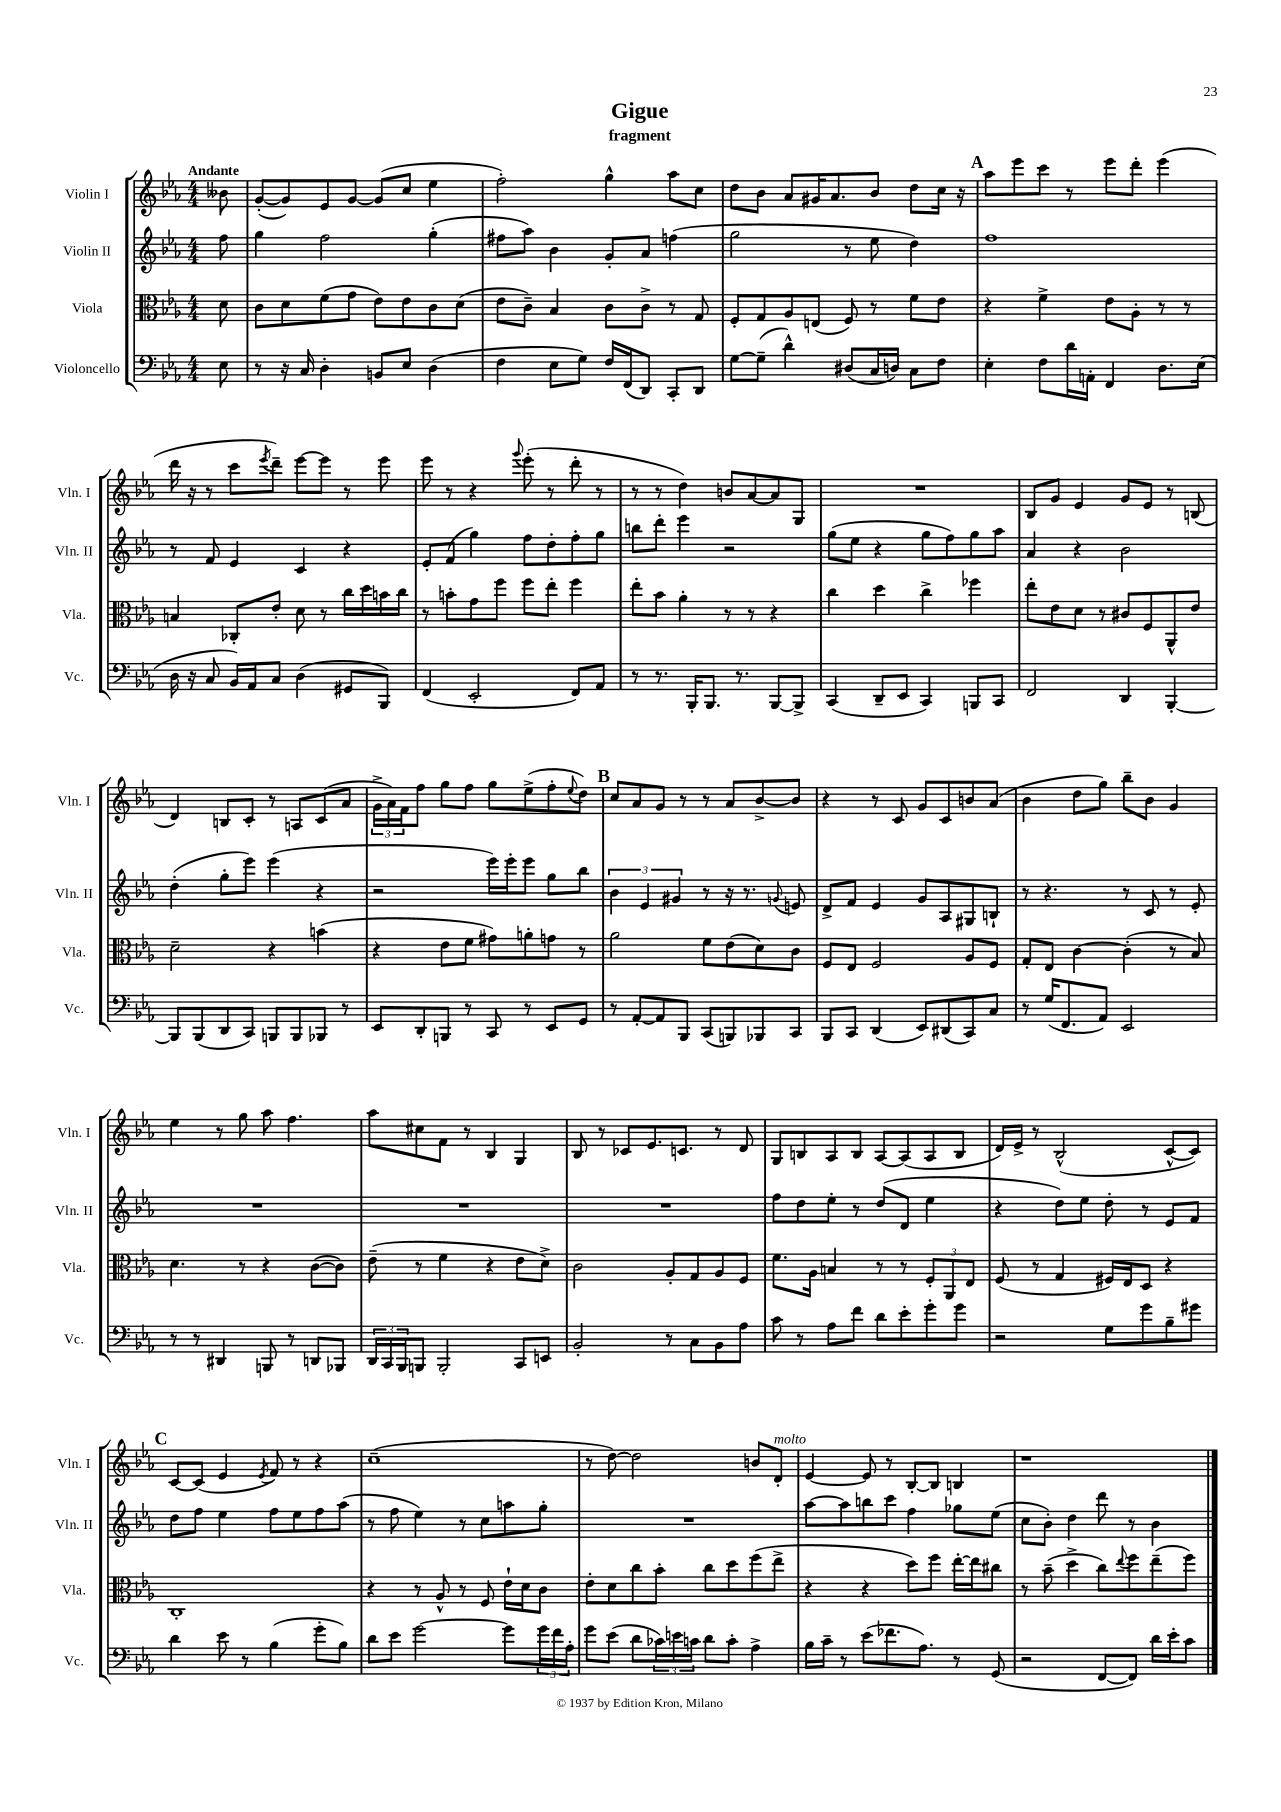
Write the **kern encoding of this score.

**kern	**kern	**kern	**kern
*part4	*part3	*part2	*part1
*staff4	*staff3	*staff2	*staff1
*I"Violoncello	*I"Viola	*I"Violin II	*I"Violin I
*I'Vc.	*I'Vla.	*I'Vln. II	*I'Vln. I
*clefF4	*clefC3	*clefG2	*clefG2
*k[b-e-a-]	*k[b-e-a-]	*k[b-e-a-]	*k[b-e-a-]
*M4/4	*M4/4	*M4/4	*M4/4
=	=	=	=
!	!	!	!LO:TX:a:B:t=Andante
8E-\	8d\	8ff\	8b--X\
=1	=1	=1	=1
8r	8c\L	4gg\	([8g'/L
16r	8d\	.	8g/])
16C/	.	.	.
4D'\	(8f\	2ff\	8e-/
.	8g\J	.	[8g/J
8BBn/L	8e-\L)	.	(8g/L]
8E-/J	8e-\	.	8cc/J
(4D\	8c\	(4gg'\	4ee-\
.	(8d\J	.	.
=2	=2	=2	=2
4F\	8e-\L	8ff#X\L	2ff'\)
.	8c~\J)	8aa-\J)	.
8E-\L	4B-/	4b-\	.
8G\J)	.	.	.
16F/LL	8c\L	8g'/L	4gg^^\
(16FF/J	.	.	.
8DD/J)	8c^\J	8a-/J	.
8CC'/L	8r	(4ffn\	8aa-\L
8DD/J	8G/	.	8cc\J
=3	=3	=3	=3
[8G\L	8F'/L	2gg\	8dd\L
(8G~\J]	8G/	.	8b-\J
4d^^\)	8A-/	.	8a-/L
.	(8En/J	.	16g#X/K
.	.	.	8.a-/
(8D#X/L	8F/)	8r	.
16C/L	8r	8ee-\	8b-/J
16Dn/JJ)	.	.	.
8C\L	8f\L	4dd\)	8dd\L
8F\J	8e-\J	.	16cc\Jk
.	.	.	16r
!!LO:REH:place=s1:t=A
=4	=4	=4	=4
4E-'\	4r	1ff	8aa-\L
.	.	.	8eee-\
8F\L	4f^\	.	8ccc\J
16d\L	.	.	8r
16AAn'\JJ	.	.	.
4FF/	8e-\L	.	8eee-\L
.	8A-'\J	.	8ddd'\J
8.D\L	8r	.	(4eee-\
.	8r	.	.
(16E-\Jk	.	.	.
!!LO:LB:g=z
=5	=5	=5	=5
16D\	4Bn/	8r	16ddd\
16r	.	.	16r
8C/	.	8f/	8r
16BB-/LL)	8C-X'/L	4e-/	8ccc\L
16AA-/J	.	.	.
.	.	.	8qeee-/
8C/J	8e-'/J	.	8ddd~\J)
(4D\	8d\	4c/	[8eee-\L
.	8r	.	8eee-\J]
8GG#X/L	16cc\LL	4r	8r
.	16dd\	.	.
8BBB-/J)	16bn\	.	8eee-\
.	16cc\JJ	.	.
=6	=6	=6	=6
(4FF/	8r	8e-'/L	8eee-\
.	8bn'\L	(8f/J	8r
2EE-'/	8g\	4gg\)	4r
.	8ff\J	.	.
.	.	.	8qqggg/
.	8ff\L	8ff\L	(8eee-'\
.	8ee-'\J	8dd'\	8r
8FF/L)	4ff\	8ff'\	8ddd'\
8AA-/J	.	8gg\J	8r
=7	=7	=7	=7
8r	8ee-'\L	8bbn\L	8r
8.r	8b-\J	8ddd'\J	8r
.	4a-'\	4eee-\	4dd\)
16BBB-'/KL	.	.	.
8.BBB-/J	.	.	.
.	8r	2r	8bn/L
8.r	.	.	.
.	8r	.	[8a-/
[8BBB-/L	4r	.	8a-/]
8BBB-^/J]	.	.	8G/J
=8	=8	=8	=8
(4CC/	4cc\	(8gg\L	1r
.	.	8ee-\J	.
8DD~/L	4dd\	4r	.
8EE-/J	.	.	.
4CC/)	4cc^\	8gg\L	.
.	.	8ff\)	.
8BBBn/L	4ff-X\	8gg\	.
8CC/J	.	8aa-\J	.
=9	=9	=9	=9
2FF/	8ee-'\L	4a-/	8B-/L
.	8e-\	.	8g/J
.	8d\J	4r	4e-/
.	8r	.	.
4DD/	8c#X/L	2b-\	8g/L
.	8F/	.	8e-/J
[4BBB-'/	8AA-^^/	.	8r
.	8e-/J	.	(8Bn/
!!LO:LB:g=z
=10	=10	=10	=10
8BBB-/L]	2d~\	(4dd'\	4d/)
(8BBB-/	.	.	.
8DD/	.	8gg'\L	8Bn/L
8CC/J)	.	8eee-\J)	8c'/J
8BBBn/L	4r	(4eee-\	8r
8BBB/	.	.	8An/L
8BBB-X/J	(4bn\	4r	(8c/
8r	.	.	8a-/J
=11	=11	=11	=11
8EE-/L	4r	2r	24g^\LL
.	.	.	24a-\)
.	.	.	24f\J
8DD'/	.	.	8ff\J
8BBBn/J	8e-\L	.	8gg\L
8r	8f\J	.	8ff\J
8CC/	8g#X\L)	16eee-\LL)	8gg\L
.	.	16eee-'\J	.
8r	8an'\	8eee-\J	(8ee-^\
8EE-/L	8gn\J	8gg\L	8ff'\
.	.	.	8qqee-/
8GG/J	8r	8bb-\J	8dd\J)
!!LO:REH:place=s1:t=B
=12	=12	=12	=12
8r	2a-\	6b-\	8cc/L
[8AA-'/L	.	.	8a-/
.	.	6e-/	.
8AA-/]	.	.	8g/J
.	.	6g#X/	.
8BBB-/J	.	.	8r
(8CC/L	8f\L	8r	8r
8BBBn/)	(8e-\	16r	8a-/L
.	.	8.r	.
8BBB-X/	8d\)	.	[8b-^/
.	.	8qqgn/	.
8CC/J	8c\J	8en/	8b-/J]
=13	=13	=13	=13
8BBB-/L	8F/L	8d^/L	4r
8CC/J	8E-/J	8f/J	.
(4DD/	2F/	4e-/	8r
.	.	.	8c/
8EE-/L)	.	8g/L	8g/L
(8DD#X/	.	8A-/	8c/
8CC/)	8A-/L	8G#X/	8bn/
8C/J	8F/J	8Bn`/J	(8a-/J
=14	=14	=14	=14
8r	8G'/L	8r	4b-\
(16G/KL	8E-/J	4.r	.
8.FF/	.	.	.
.	[4c\	.	8dd\L
8AA-/J)	.	.	8gg\J)
2EE-/	(4c'\]	8r	8bb-~\L
.	.	8c/	8b-\J
.	8r	8r	4g/
.	8B-/)	8e-'/	.
!!LO:LB:g=z
=15	=15	=15	=15
8r	4.d\	1r	4ee-\
8r	.	.	.
4DD#X/	.	.	8r
.	8r	.	8gg\
8BBBn/	4r	.	8aa-\
8r	.	.	4.ff\
8DDn/L	([8c\L	.	.
8BBB-X/J	8c\J])	.	.
=16	=16	=16	=16
24DD/LL	(8e-~\	1r	8aa-\L
24CC/	.	.	.
24BBB-/J	.	.	.
8BBBn/J	8r	.	8cc#X\
2BBB'/	4f\	.	8f\J
.	.	.	8r
.	4r	.	4B-/
8CC/L	8e-\L	.	4G/
8EEn/J	8d^\J)	.	.
=17	=17	=17	=17
2BB-'/	2c\	1r	8B-/
.	.	.	8r
.	.	.	8c-X/L
.	.	.	8.e-/
8r	8A-'/L	.	.
.	.	.	8.cn/J
8C\L	8G/	.	.
8BB-\	8A-/	.	8r
8A-\J	8F/J	.	8d/
=18	=18	=18	=18
8c\	8.f\L	8ff\L	8G/L
8r	.	8dd\	8Bn/
.	16A-\Jk	.	.
8A-\L	4Bn/	8ee-'\J	8A-/
8f\J	.	8r	8B/J
8d\L	8r	(8dd/L	[8A-/L
8e-'\	8r	8d/J	(8A-/]
8g'\	12F'/L	4ee-\	8A-/
.	12AA-/	.	.
8g\J	.	.	8B/J
.	12E-/J	.	.
=19	=19	=19	=19
2r	(8F/	4r	16d/LL)
.	.	.	16e-^/JJ
.	8r	.	8r
.	4G/	8dd\L)	(2B-^^/
.	.	8ee-\J	.
8G\L	16F#X/LL)	8dd'\	.
.	16E-/J	.	.
8g\	8D/J	8r	.
8B-~\	4r	8e-/L	[8c^^/L
8g#X\J	.	8f/J	8c/J])
!!LO:LB:g=z
!!LO:REH:place=s1:t=C
=20	=20	=20	=20
4d\	1C'	8dd\L	[8c/L
.	.	8ff\J	(8c/J]
8e-\	.	4ee-\	4e-/
8r	.	.	.
.	.	.	8qe-/
(4B-\	.	8ff\L	8f/)
.	.	8ee-\	8r
8g'\L	.	8ff\	4r
8B-\J)	.	(8aa-\J	.
=21	=21	=21	=21
8d\L	4r	8r	(1cc~
8e-\J	.	8ff\	.
[2g\	8r	4ee-\)	.
.	8A-^^/	.	.
.	8r	8r	.
.	8F/	8cc\L	.
8g\L]	16e-`\LL	8aan\	.
.	16d\J	.	.
24g\L	8c\J	8gg'\J	.
24f\	.	.	.
24A-'\JJ	.	.	.
=22	=22	=22	=22
8g\L	8e-'\L	1r	8r
(8e-\J	8d\	.	[8dd\)
8d\L	8cc\	.	2dd\]
24c-X\L)	8b-'\J	.	.
24en\	.	.	.
24cn\JJ	.	.	.
8d\L	8cc\L	.	.
8c'\J	8dd\	.	.
4A-^\	(8ff\	.	8bn/L
!	!	!	!LO:TX:a:i:t=molto
.	8ee-^\J	.	8d'/J
=23	=23	=23	=23
16B-\LL	4r	[8aa-\L	[4e-/
16c~\JJ	.	.	.
8r	.	8aa-\]	.
(8e-\L	4r	8bbn\	8e-/]
8.f-X\	.	8ccc\J	8r
.	8dd\L)	4ff\	[8B-'/L
8.A-\J)	.	.	.
.	8ff\J	.	8B-/J]
8r	[16ee-'\LL	8gg-X\L	4Bn/
.	16ee-\J]	.	.
(8GG/	8cc#X\J	(8ee-\J	.
=24	=24	=24	=24
2r	8r	8cc\L	1r
.	(8b-~\	8b-'\J)	.
.	4dd^\	4dd\	.
[8FF/L	8cc\L)	8ddd\	.
.	8qqee-/	.	.
8FF/J])	8ff\	8r	.
16d\LL	(8ee-~\	4b-\	.
16e-'\J	.	.	.
8c\J	8ff\J)	.	.
==	==	==	==
*-	*-	*-	*-
